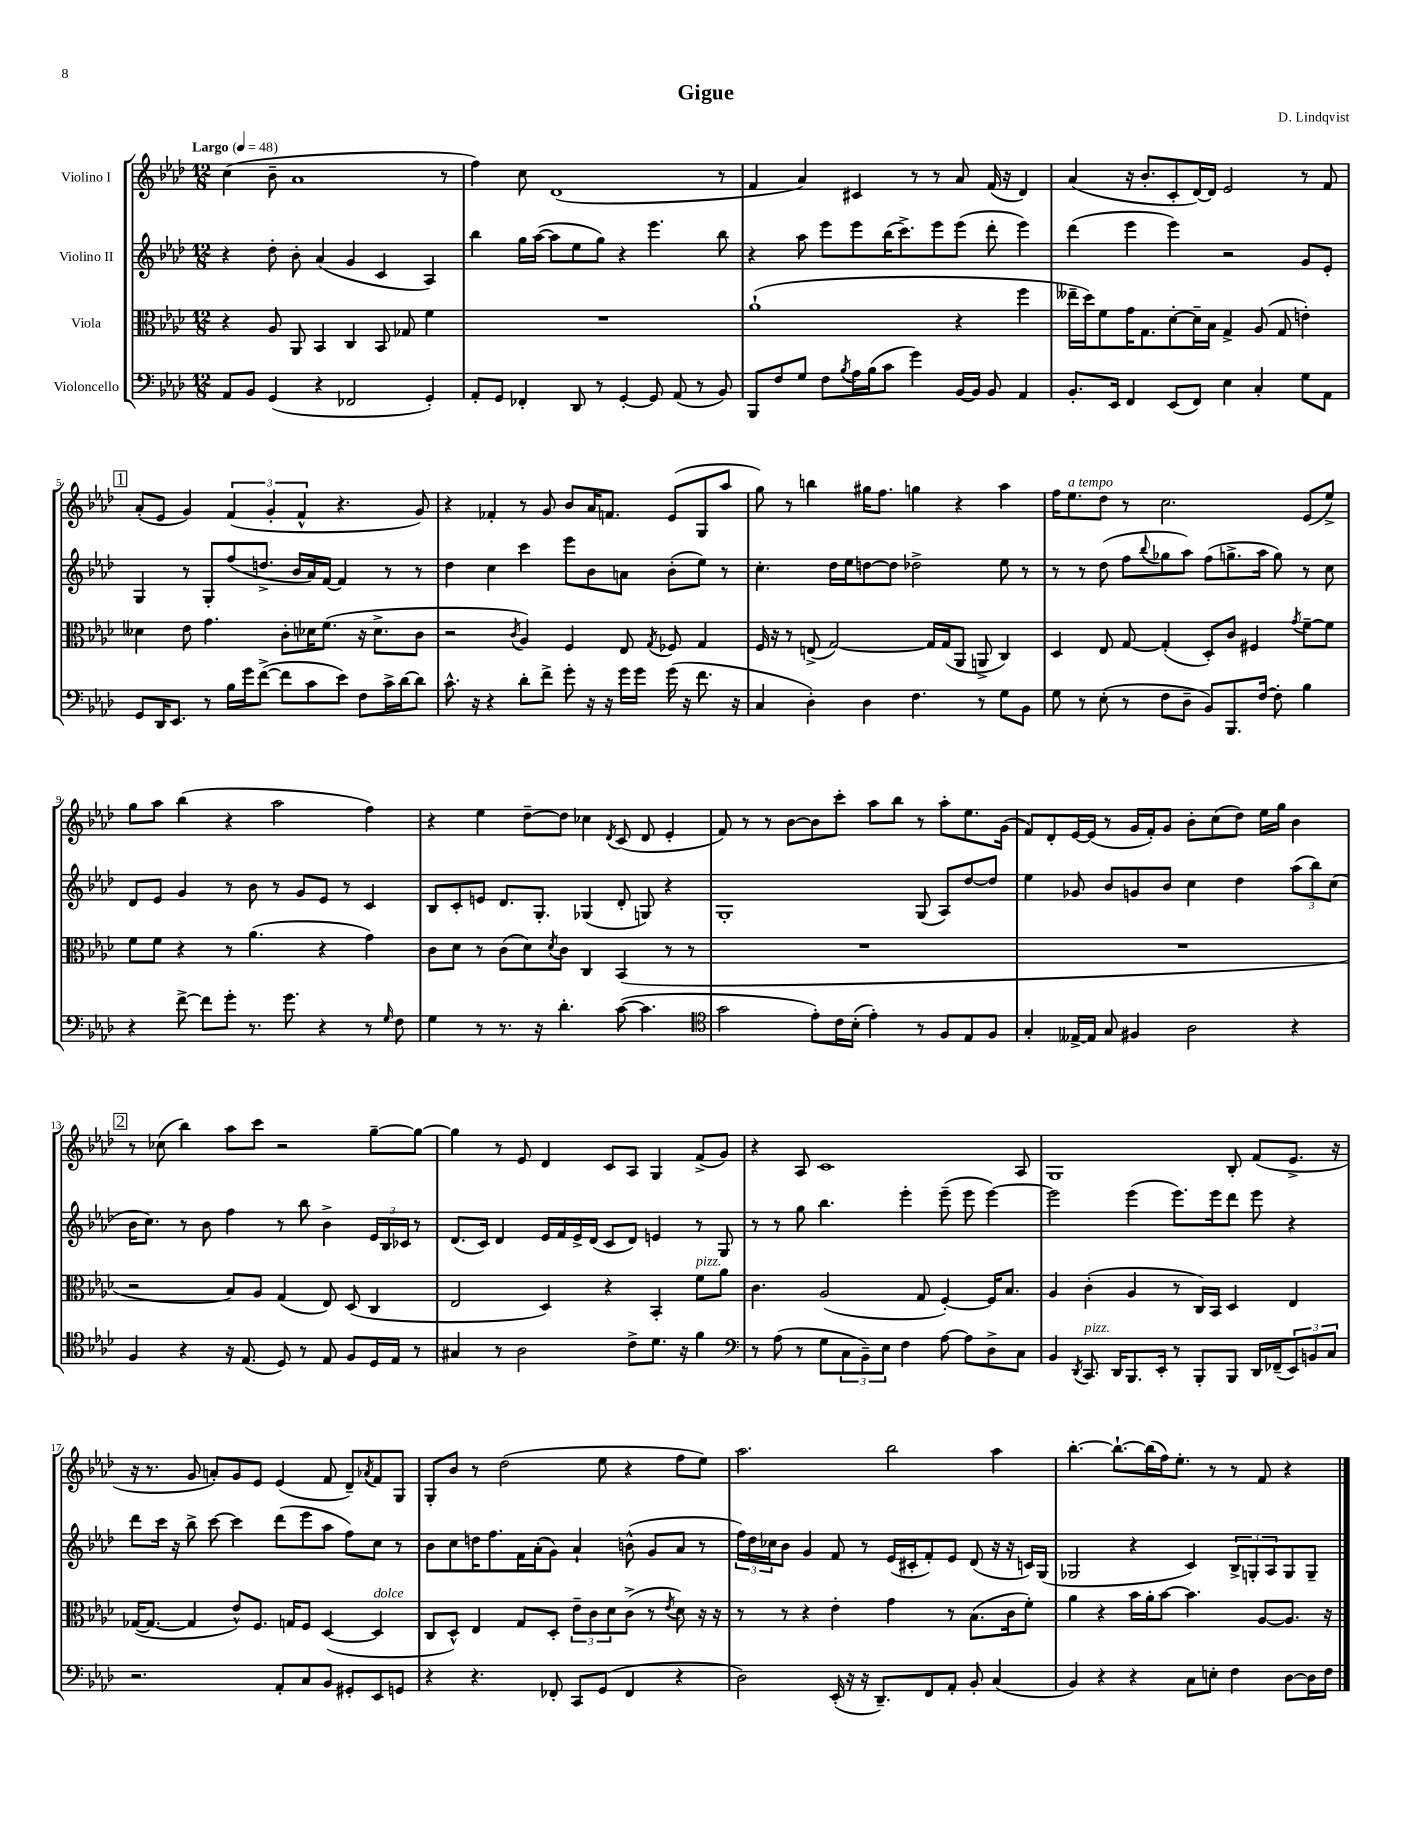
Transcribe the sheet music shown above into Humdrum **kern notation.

**kern	**kern	**kern	**kern
*part4	*part3	*part2	*part1
*staff4	*staff3	*staff2	*staff1
*I"Violoncello	*I"Viola	*I"Violino II	*I"Violino I
*clefF4	*clefC3	*clefG2	*clefG2
*k[b-e-a-d-]	*k[b-e-a-d-]	*k[b-e-a-d-]	*k[b-e-a-d-]
*M12/8	*M12/8	*M12/8	*M12/8
*MM48	*MM48	*MM48	*MM48
=1	=1	=1	=1
!	!	!	!LO:TX:a:B:t=Largo
8AA-/L	4r	4r	(4cc\
8BB-/J	.	.	.
(4GG/	8A-/	8dd-'\	8b-~\
.	8AA-/	8b-'\	1a-
4r	4BB-/	(4a-/	.
2FF-X/	4C/	4g/	.
.	8BB-/	4c/	.
.	8G-X/	.	.
4GG'/)	4f\	4A-/)	.
.	.	.	8r
=2	=2	=2	=2
8AA-'/L	1.r	4bb-\	4ff\)
8GG/J	.	.	.
4FF-X'/	.	16gg\LL	8cc\
.	.	([16aa-\JJ	.
.	.	8aa-\L]	(1d-
8DD-/	.	8ee-\	.
8r	.	8gg\J)	.
[4GG'/	.	4r	.
8GG/]	.	4.eee-\	.
(8AA-/	.	.	.
8r	.	.	.
8BB-/)	.	8bb-\	8r
=3	=3	=3	=3
8BBB-/L	(1a-`	4r	4f/
8F/	.	.	.
8G/J	.	8aa-\	4a-/)
8F\L	.	8eee-\L	.
8qB-/	.	.	.
16A-\L	.	8eee-\	4c#X/
(16B-\J	.	.	.
8c\J	.	(16bb-\K	.
.	.	8.ccc^\)	.
4g\)	.	.	8r
.	.	8eee-\	8r
[16BB-/LL	4r	(8eee-\J	8a-/
16BB-/JJ]	.	.	.
8BB-/	.	8ddd-'\	(16f/
.	.	.	16r
4AA-/	4ff\	4eee-\)	4d-/)
=4	=4	=4	=4
8.BB-'/L	16ee--X~\LL	(4ddd-\	(4a-/
.	16dd-\J)	.	.
.	8f\	.	.
16EE-/Jk	.	.	.
4FF/	16g\K	4eee-\	16r
.	8.G\	.	8.b-'/L
(8EE-/L	[8d-'\	4eee-\)	8c'/
8FF/J)	16d-~\L]	.	[16d-/L)
.	16B-\JJ	.	16d-/JJ]
4E-\	4G^/	2r	2e-/
4C'/	(8A-/	.	.
.	8G/	.	.
8G\L	4en'\)	8g/L	8r
8AA-\J	.	8e-'/J	8f/
!!LO:LB:g=z
!!LO:REH:place=s1:t=1
=5	=5	=5	=5
8GG/L	4d--X\	4G/	(8a-'/L
16DD-/K	.	.	8e-/J
8.EE-/J	.	.	.
.	8e-\	8r	4g/)
8r	4.g\	8G'/L	.
16B-\LL	.	(8ff/	(6f/
16g\J	.	.	.
([8f^\J	.	8.ddn^/J	.
.	.	.	6g'/
8f\L]	8c'\L	.	.
.	.	16b-/LL	.
.	.	.	6f^^/
8c\	16d-X\K	16a-/)	.
.	(8.f\J	[16f/JJ	.
8e-\J)	.	4f/]	4.r
8F\L	16r	.	.
.	8.d-^\L	.	.
16c^\L	.	8r	.
[16d-\J	.	.	.
8d-\J]	8c\J	8r	8g/)
=6	=6	=6	=6
8.c^^\	2r	4dd-\	4r
16r	.	.	.
4r	.	4cc\	4f-X'/
.	8qc/	.	.
8d-'\L	4A-/)	4ccc\	8r
8f^\J	.	.	8g/
8g'\	4F/	8eee-\L	8b-/L
16r	.	8b-\	16a-/K
16r	.	.	8.fn/J
16g\LL	8E-/	8an\J	.
16g\JJ	.	.	.
.	8qG/	.	.
(16g\	8F-X/	(8b-'\L	(8e-/L
16r	.	.	.
8.f\	4G/	8ee-\J)	8G/
.	.	8r	8aa-/J
16r	.	.	.
=7	=7	=7	=7
4C/	16F/	4.cc'\	8gg\)
.	16r	.	.
.	8r	.	8r
4D-'\)	(8En^/	.	4bbn\
.	[2G/)	16dd-\LL	.
.	.	16ee-\J	.
4D-\	.	[8ddn\	16gg#X\KL
.	.	.	8.ff\J
.	.	8dd\J]	.
4.F\	.	2dd-X^\	4ggn\
.	16G/LL]	.	.
.	(16G/J	.	.
.	8AA-/J	.	4r
8r	8AAn^/	.	.
8G\L	4C/)	8ee-\	4aa-\
8BB-\J	.	8r	.
=8	=8	=8	=8
8G\	4D-/	8r	16ff\KL
!	!	!	!LO:TX:a:i:t=a tempo
.	.	.	8.ee-\
8r	.	8r	.
(8E-'\	8E-/	(8dd-\	8dd-\J
8r	[8G/	8ff\L	8r
.	.	8qqbb-/	.
8F\L	(4G'/]	8gg-X\	2.cc\
8D-~\J	.	8aa-\J)	.
8BB-/L)	8D-'/L)	(8ff\L	.
8.BBB-/	8c/J	8.ggn^\	.
.	4F#X/	.	.
[16F/Jk	.	16aa-\Jk	.
8F'\]	.	8gg\)	.
.	8qg/	.	.
4B-\	[8f~\L	8r	(8e-/L
.	8f\J]	8cc\	8ee-^/J)
!!LO:LB:g=z
=9	=9	=9	=9
4r	8f\L	8d-/L	8gg\L
.	8f\J	8e-/J	8aa-\J
[8f^\	4r	4g/	(4bb-\
8f\L]	.	.	.
8g'\J	8r	8r	4r
8.r	(4.a-\	8b-\	.
.	.	8r	2aa-\
8.g\	.	.	.
.	.	8g/L	.
4r	4r	8e-/J	.
.	.	8r	.
8r	4g\)	4c/	4ff\)
16qqG/	.	.	.
8F\	.	.	.
=10	=10	=10	=10
4G\	8c\L	8B-/L	4r
.	8d-\J	8c'/	.
8r	8r	8en/J	4ee-\
8.r	(8c\L	8.d-/L	.
.	8d-\)	.	[8dd-~\L
16r	.	8.G'/J	.
.	8qd-/	.	.
4.d-'\	8c\J	.	8dd-\J]
.	4C/	(4G-X/	4cc-X\
.	.	.	8qd-/
([8c\	(4BB-/	8d-'/	(8c/
4.c\]	.	8Gn/)	8d-/
.	8r	4r	4e-'/
.	8r	.	.
=11	=11	=11	=11
*clefC4	*	*	*
2g\	1.r	1G'	8f/)
.	.	.	8r
.	.	.	8r
.	.	.	[8b-\L
8e-'\L)	.	.	8b-\]
16c\L	.	.	8ccc'\J
(16B-'\JJ	.	.	.
4e-'\)	.	.	8aa-\L
.	.	.	8bb-\J
8r	.	(8G/	8r
8F/L	.	8A-/L)	8aa-'\L
8E-/	.	[8dd-/	8.ee-\
8F/J	.	8dd-/J]	.
.	.	.	(16g\Jk
=12	=12	=12	=12
4G'/	1.r	4ee-\	8f/L)
.	.	.	8d-'/
[16E--X^/LL	.	8g-X/	[16e-/L
16E--/JJ]	.	.	(16e-/JJ]
8G/	.	8b-/L	8r
4F#X/	.	8gn/	16g/LL
.	.	.	16f'/J)
.	.	8b-/J	8g/J
2A-\	.	4cc\	8b-'\L
.	.	.	(8cc\
.	.	4dd-\	8dd-\J)
.	.	.	16ee-\LL
.	.	.	16gg\JJ
4r	.	(12aa-\L	4b-\
.	.	12bb-\)	.
.	.	(12cc\J	.
!!LO:LB:g=z
!!LO:REH:place=s1:t=2
=13	=13	=13	=13
4F/	2r	16b-\KL	8r
.	.	8.cc\J)	.
.	.	.	(8cc-X\
4r	.	8r	4bb-\)
.	.	8b-\	.
16r	8B-/L)	4ff\	8aa-\L
(8.E-/	.	.	.
.	8A-/J	.	8ccc\J
8D-/)	(4G/	8r	2r
8r	.	8bb-\	.
8E-/	8E-/)	4b-^\	.
8F/L	(8D-/	.	.
16D-/L	4C/	24e-/LL	[8gg~\L
.	.	24B-/	.
16E-/JJ	.	.	.
.	.	24c-X/JJ	.
8r	.	8r	8gg\J_
=14	=14	=14	=14
4G#X/	2E-/	(8.d-/L	4gg\]
.	.	16c/Jk)	.
8r	.	4d-/	8r
2A-\	.	.	8e-/
.	4D-/)	16e-/LL	4d-/
.	.	16f/	.
.	.	16e-^/	.
.	.	(16d-/JJ	.
.	4r	8c/L	8c/L
8c^\L	.	8d-/J)	8A-/J
8.d-\J	4BB-'/	4en/	4G/
16r	.	.	.
!	!LO:TX:a:i:t=pizz.	!	!
4f\	8f\L	8r	(8f^/L
.	8a-\J	8G/	8g/J)
=15	=15	=15	=15
*clefF4	*	*	*
8r	4.c\	8r	4r
(8A-\	.	8r	.
8r	.	8gg\	8A-/
8G\L	(2A-/	4.bb-\	1c
12C\	.	.	.
12BB-~\)	.	.	.
12E-\J	.	.	.
4F\	.	4eee-'\	.
.	8G/	.	.
[8A-\	[4F'/)	(8eee-~\	.
8A-\L]	.	8eee-\	.
8D-^\	16F/KL]	[4eee-\)	.
.	8.B-/J	.	.
8C\J	.	.	8A-/
=16	=16	=16	=16
4BB-/	4A-/	2eee-\]	1G
8qDD-/	.	.	.
!LO:TX:a:i:t=pizz.	!	!	!
8.CC/	(4c'\	.	.
16DD-/KL	.	.	.
8.BBB-/	4A-/	(4eee-\	.
16EE-'/Jk	.	.	.
8r	8r	8.eee-\L)	.
8BBB-'/L	16C/LL)	.	.
.	16BB-/JJ	16eee-\k	.
8BBB-/J	4D-/	8ddd-\J	8B-'/
16DD-/LL	.	8eee-\	(8f/L
(16FF-X~/J	.	.	.
12EE-/)	4E-/	4r	8.e-^/J
12BBn/	.	.	.
12C/J	.	.	.
.	.	.	16r
!!LO:LB:g=z
=17	=17	=17	=17
2.r	([16G-X/KL	8ddd-\L	16r
.	8.G-/J_	.	8.r
.	.	16ccc\Jk	.
.	.	16r	.
.	4G-/]	8bb-^\	8g/
.	.	[8ccc\	8an'/L)
.	8e-^^/L)	4ccc\]	8g/
.	8.F/J	.	8e-/J
8AA-'/L	.	(8ddd-\L	(4e-/
.	16Gn/KL	.	.
8C/	8F/J	8eee-\	.
8BB-/J	([4D-/	8aa-\J	8f/
8GG#X'/L	.	8ff\L)	8d-~/L)
.	.	.	8qa-X/
!	!LO:TX:a:i:t=dolce	!	!
8EE-/	4D-/]	8cc\J	8f/
8GGn/J	.	8r	8G/J
=18	=18	=18	=18
4r	8C/L	8b-\L	8G'/L
.	8D-^^/J)	8cc\	8b-/J
4.r	4E-/	16ddn\K	8r
.	.	8.ff\	.
.	.	.	(2dd-\
.	8G/L	16f\L	.
.	.	(16a-'\J	.
8FF-X'/	8D-'/J	8g\J)	.
8CC/L	12e-~\L	4a-`/	.
.	12c\	.	.
(8GG/J	.	.	8ee-\
.	12d-\	.	.
4FF-/	(8c^\J	(8bn^^\	4r
.	8r	8g/L	.
.	8qe-/	.	.
4r	8d-\)	8a-/J	8ff\L
.	16r	8r	8ee-\J)
.	16r	.	.
=19	=19	=19	=19
2D-\)	8r	24ff\LL)	2.aa-\
.	.	24dd-\	.
.	.	24cc-X\J	.
.	8r	8b-\J	.
.	4r	4g/	.
(16EE-'/	4e-'\	8f/	.
16r	.	.	.
16r	.	8r	.
8.DD-~/L)	.	.	.
.	4g\	(16e-/LL	2bb-\
.	.	16c#X'/J	.
8FF/	.	8f'/)	.
8AA-'/J	8r	8e-/J	.
8BB-'/	(8.B-\L	(8d-/	.
(4C/	.	16r	4aa-\
.	16c\k	16r	.
.	8f'\J)	16cn/LL)	.
.	.	(16G/JJ	.
=20	=20	=20	=20
4BB-/)	4a-\	2G-X/	[4.bb-'\
4r	4r	.	.
.	.	.	8.bb-`\L_
4r	16b-\LL	4r	.
.	16a-'\J	.	(16bb-\L]
.	[8b-\J	.	16ff\J)
.	.	.	8.ee-'\J
8C\L	4.b-\]	4c/)	.
8En'\J	.	.	8r
4F\	.	12B-^/L	8r
.	.	12Gn'/	.
.	[8A-/L	.	8f/
.	.	12A-/	.
[8D-\L	8.A-/J]	8G/	4r
16D-\L]	.	8G~/J	.
16F\JJ	16r	.	.
==	==	==	==
*-	*-	*-	*-
